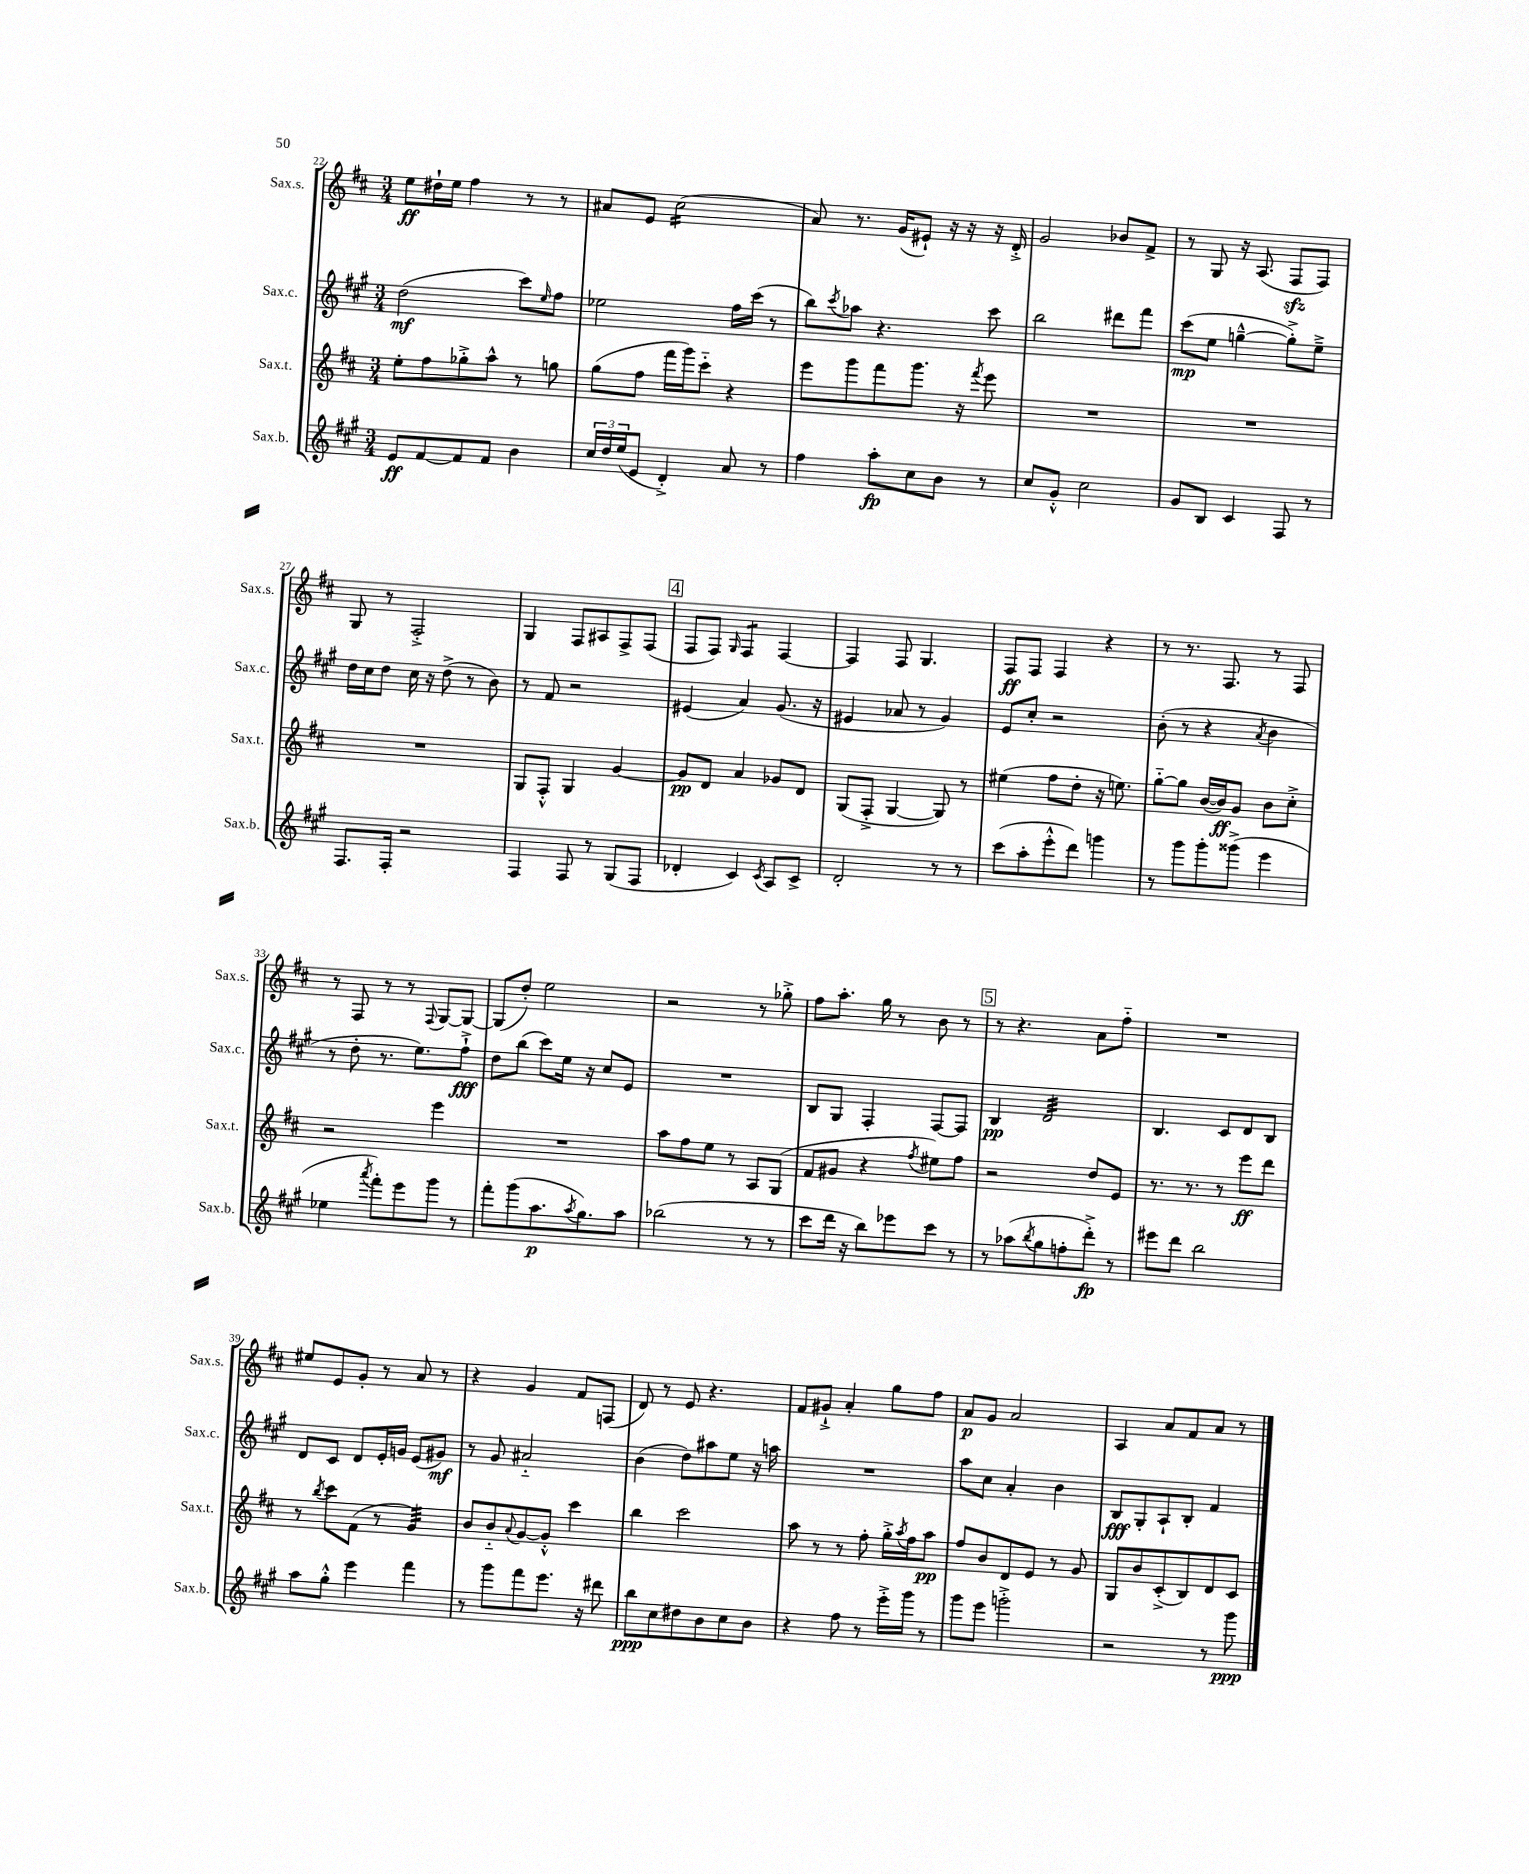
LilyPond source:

<<
\new StaffGroup <<
\new Staff = "s0" \with { instrumentName = "Sax.s." shortInstrumentName = "Sax.s." } {
    \clef treble \key d \major \numericTimeSignature \time 3/4
    e''8\ff dis''16-! e''16 fis''4 r8 r8 |
    ais'8 e'8 cis''2:16( |
    a'8) r8. g'16( eis'8-!) r16 r16 r16 d'16-.-> |
    g'2 bes'8 fis'8-> |
    r8 g8 r16 a8.( fis8\sfz fis8) |
    g8 r8 fis2-.-> |
    g4 fis8 ais8 fis8-> fis8( |
    \mark \markup { \box "4" } fis8 fis8) \grace { g16 } fis4:8 fis4~ |
    fis4 fis8 g4. |
    fis8\ff fis8 fis4 r4 |
    r8 r8. fis8. r8 fis8 |
    r8 fis8 r8 r8 \appoggiatura { fis8 } g8~ g8~ |
    g8( d''8-.) e''2 |
    r2 r8 ges''8-.-> |
    fis''8 a''8.-. g''16 r8 b'8 r8 |
    \mark \markup { \box "5" } r8 r4. a'8 fis''8-_ |
    R2. |
    eis''8 e'8 g'8-. r8 a'8 r8 |
    r4 g'4 fis'8 f8( |
    d'8) r8 e'8 r4. |
    fis'8 gis'8-!-> a'4-. g''8 fis''8 |
    a'8\p g'8 a'2 |
    a4 a'8 fis'8 a'8 r8 \bar "|." |
}
\new Staff = "s1" \with { instrumentName = "Sax.c." shortInstrumentName = "Sax.c." } {
    \clef treble \key a \major \numericTimeSignature \time 3/4
    d''2\mf( cis'''8) \grace { e''16 } fis''8 |
    ees''2 fis''16 cis'''16( r8 |
    b''8) \acciaccatura { cis'''8 } aes''8 r4. cis'''8 |
    b''2 dis'''8 fis'''8 |
    cis'''8\mp( e''8 g''4~---^ g''8-.->) e''8---> |
    d''16 cis''16 d''8 cis''16 r16 d''8->( r8 b'8) |
    r8 fis'8 r2 |
    \mark \markup { \box "4" } eis'4( a'4) gis'8.( r16 |
    eis'4 aes'8 r8 gis'4) |
    e'8 cis''8-. r2 |
    b'8-.( r8 r4 \acciaccatura { a'8 } b'4 |
    r8 d''8-. r8. e''8.) fis''8-!->\fff |
    d''8 b''8( cis'''8) e''16 r16 cis''8 e'8 |
    R2. |
    b8 gis8 fis4-. fis8~ fis8 |
    \mark \markup { \box "5" } b4\pp d'2:32 |
    b4. cis'8 d'8 b8 |
    d'8 cis'8 d'8 e'16-. g'16 e'8( gis'8\mf) |
    r8 gis'8 ais'2-_ |
    b'4( d''8) ais''8 e''8 r16 a''16 |
    R2. |
    a''8 cis''8 a'4-. b'4 |
    b8\fff gis8-. a8-! b8-. fis'4 \bar "|." |
}
\new Staff = "s2" \with { instrumentName = "Sax.t." shortInstrumentName = "Sax.t." } {
    \clef treble \key d \major \numericTimeSignature \time 3/4
    e''8-. fis''8 ges''8-.-> a''8-^ r8 g''8 |
    g''8( fis''8 fis'''16 g'''16) cis'''8-_ r4 |
    e'''8 g'''8 fis'''8 g'''8. r16 \acciaccatura { fis'''8 } e'''8 |
    R2. |
    R2. |
    R2. |
    g8 fis8-.-^ g4 g'4~ |
    \mark \markup { \box "4" } g'8\pp d'8 a'4 ges'8 d'8 |
    g8( fis8-.-> g4~ g8) r8 |
    eis''4( fis''8 d''8-. r16 e''8.) |
    g''8~-_ g''8 b'16~( b'16\ff) g'8 b'8 cis''8-.-> |
    r2 e'''4 |
    R2. |
    a''8 fis''8 e''8 r8 a8 g8( |
    fis'8 gis'8 r4 \acciaccatura { fis''8 } eis''8) fis''8 |
    \mark \markup { \box "5" } r2 d''8 e'8 |
    r8. r8. r8 e'''8\ff d'''8 |
    r8 \acciaccatura { b''8 } cis'''8 fis'8( r8 g'4:32) |
    b'8 b'8-_ \appoggiatura { a'8 } g'8~ g'8-.-^ cis'''4 |
    b''4 cis'''2 |
    a''8 r8 r8 fis''8-. g''16-.-> \acciaccatura { a''8 } fis''16 a''8\pp |
    fis''8 b'8 d'8 e'8 r8 g'8 |
    g8 b'8 cis'8-.->( b8) d'8 cis'8 \bar "|." |
}
\new Staff = "s3" \with { instrumentName = "Sax.b." shortInstrumentName = "Sax.b." } {
    \clef treble \key a \major \numericTimeSignature \time 3/4
    e'8\ff fis'8~ fis'8 fis'8 b'4 |
    \tuplet 3/2 { cis''16 d''16 e''16( } e'8 d'4-.->) a'8 r8 |
    fis''4 a''8-.\fp cis''8 b'8 r8 |
    cis''8 gis'8-.-^ cis''2 |
    gis'8 b8 cis'4 fis8 r8 |
    fis8. fis16-. r2 |
    fis4 fis8 r8 gis8( fis8 |
    \mark \markup { \box "4" } des'4-. cis'4) \acciaccatura { cis'8 } a8 cis'8-> |
    d'2-. r8 r8 |
    cis'''8( a''8-. e'''8-.-^ d'''8) g'''4 |
    r8 gis'''8 gis'''8-. gisis'''8->( e'''4 |
    ees''4 \acciaccatura { a'''8 } fis'''8-.) e'''8 gis'''8 r8 |
    fis'''8-. gis'''8( a''8.\p \acciaccatura { a''8 } gis''8.) a''8 |
    bes''2( r8 r8 |
    cis'''8 d'''16 r16 b''8) ees'''8 cis'''8 r8 |
    \mark \markup { \box "5" } r8 aes''8( \acciaccatura { b''8 } gis''8 f''8-. d'''8-.->\fp) r8 |
    eis'''8 d'''8 b''2 |
    a''8 gis''8-.-^ e'''4 fis'''4 |
    r8 gis'''8 fis'''8 e'''8. r16 dis'''8 |
    b''8\ppp cis''8 dis''8 b'8 cis''8 b'8 |
    r4 fis''8 r8 e'''16-.-> gis'''16 r8 |
    gis'''8 e'''8 g'''2-.-> |
    r2 r8 gis'''8\ppp \bar "|." |
}
>>
>>
\layout { \context { \Score currentBarNumber = #22 } }
